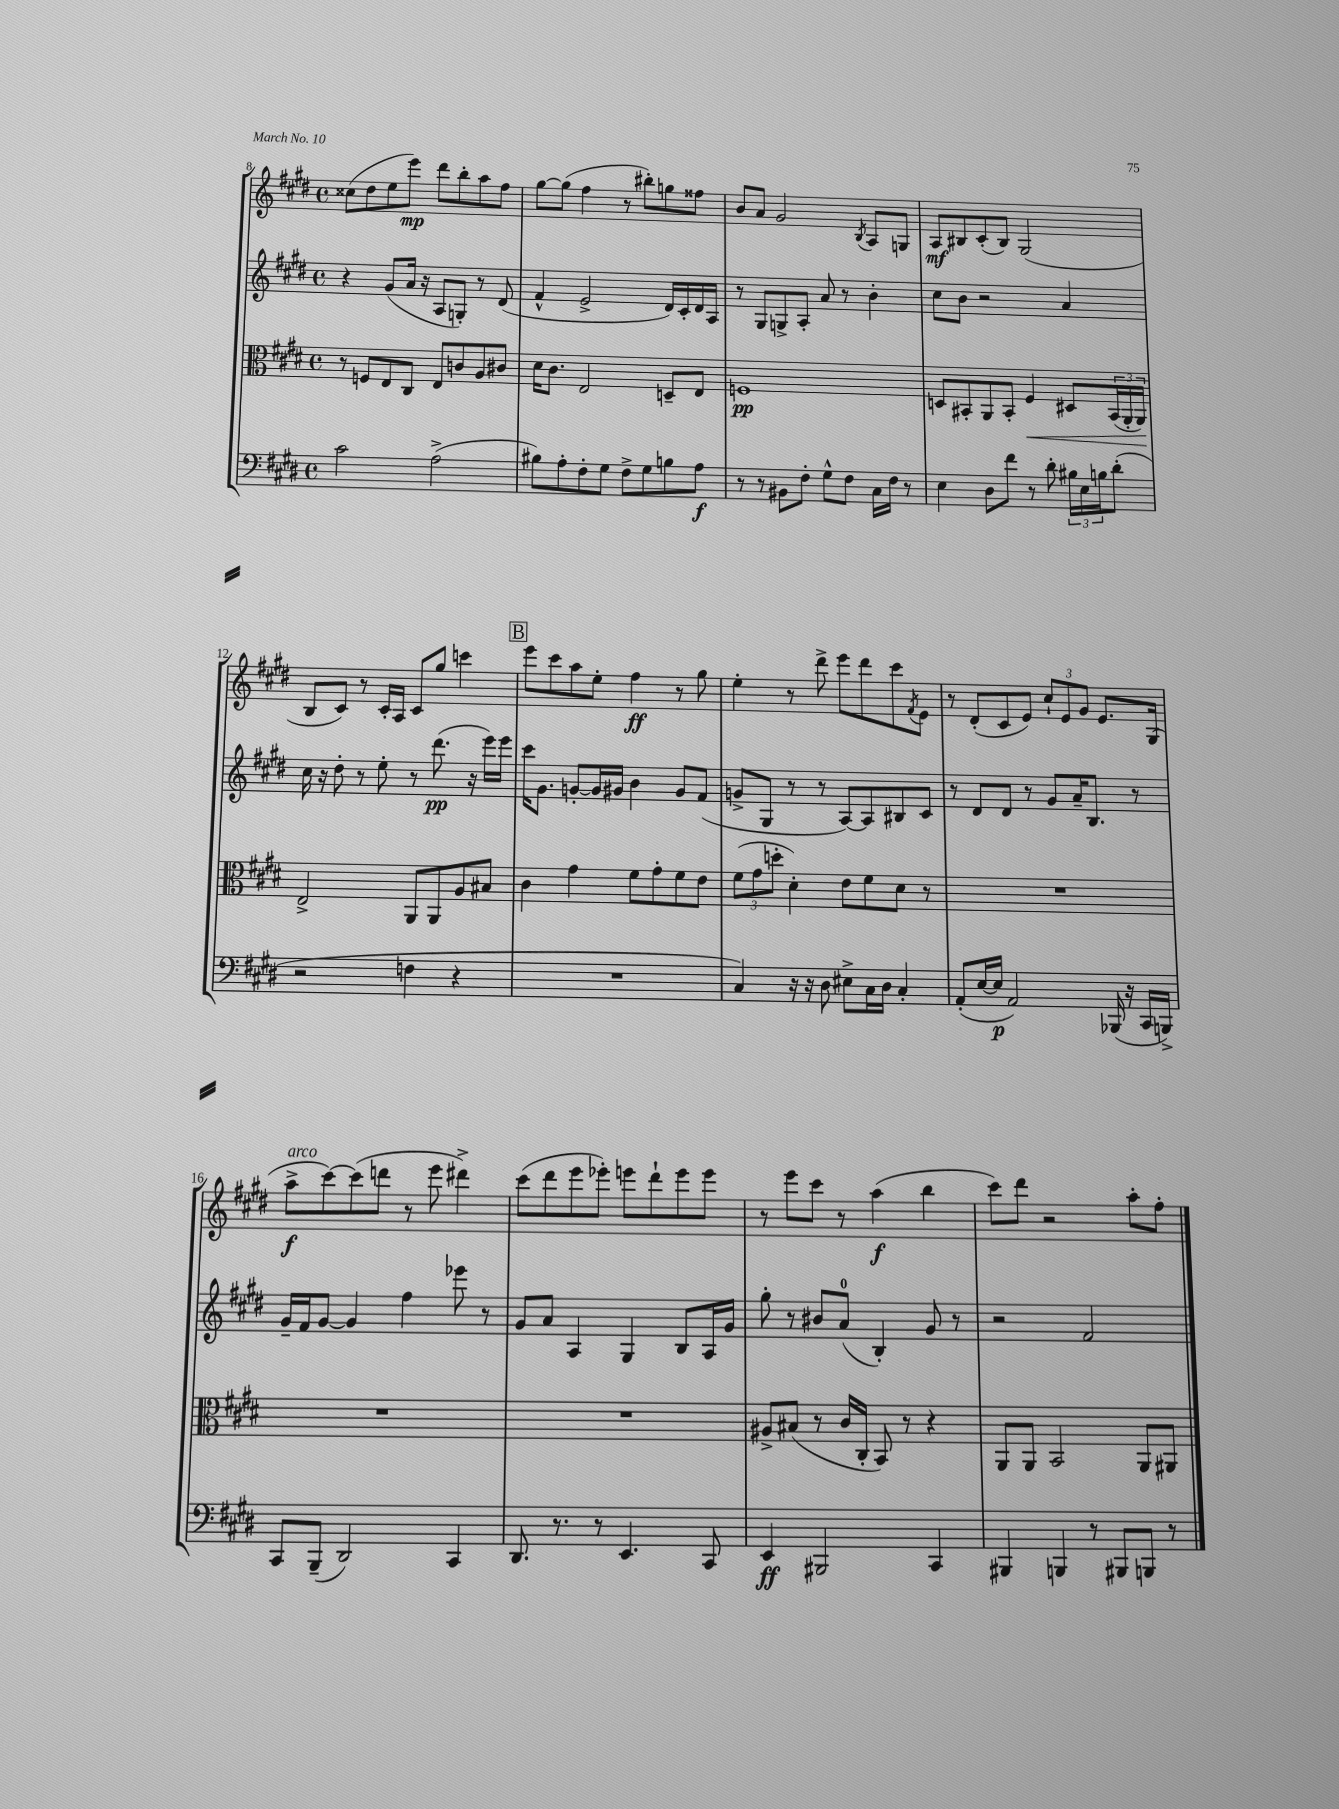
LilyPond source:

<<
\new StaffGroup <<
\new Staff = "s0" {
    \clef treble \key e \major \defaultTimeSignature \time 4/4
    cisis''8( dis''8 e''8 e'''8\mp) dis'''8 b''8-. a''8 fis''8 |
    gis''8~ gis''8( fis''4 r8 bis''8-.) g''8 fisis''8 |
    b'8 a'8 gis'2 \acciaccatura { b8 } a8 g8 |
    a8\mf bis8 cis'8-.( bis8) gis2( |
    b8 cis'8) r8 cis'16-. a16 cis'8 gis''8 c'''4 |
    \mark \markup { \box "B" } e'''8 cis'''8 a''8 e''8-. fis''4\ff r8 gis''8 |
    e''4-. r8 dis'''8-> e'''8 dis'''8 cis'''8 \acciaccatura { fis'8 } e'8 |
    r8 dis'8-.( cis'8 e'8) \tuplet 3/2 { cis''8-! e'8 gis'8 } e'8. gis16( |
    a''8->\f^\markup { \italic "arco" } cis'''8~) cis'''8( d'''8 r8 e'''8 dis'''4->) |
    cis'''8( dis'''8 e'''8 ees'''8-.) e'''8 dis'''8-! e'''8 e'''8 |
    r8 e'''8 cis'''8 r8 a''4\f( b''4 |
    cis'''8) dis'''8 r2 a''8-. fis''8-. \bar "|." |
}
\new Staff = "s1" {
    \clef treble \key e \major \defaultTimeSignature \time 4/4
    r4 gis'8( a'16 r16 a8 g8-.) r8 dis'8( |
    fis'4-^ e'2-> dis'16) cis'16-. dis'16 a16 |
    r8 gis8 g8-> a8-. a'8 r8 b'4-. |
    cis''8 b'8 r2 a'4 |
    cis''16 r16 dis''8-. r8 e''8-. r8 dis'''8.\pp( r16 e'''16) e'''16 |
    \mark \markup { \box "B" } cis'''16 gis'8. g'8~-. g'16 gis'16 b'4 gis'8 fis'8( |
    g'8-> gis8 r8 r8 a8~) a8 bis8 cis'8 |
    r8 dis'8 dis'8 r8 gis'8 a'16-- b8. r8 |
    gis'16-- fis'16 gis'8~ gis'4 fis''4 ees'''8 r8 |
    gis'8 a'8 a4 gis4 b8 a16 gis'16 |
    gis''8-. r8 bis'8 a'8-0( b4-.) gis'8 r8 |
    r2 fis'2 \bar "|." |
}
\new Staff = "s2" {
    \clef alto \key e \major \defaultTimeSignature \time 4/4
    r8 f8 e8 cis8 e8 c'8 a8 cis'8 |
    dis'16 cis'8. e2 d8-- e8 |
    f1\pp |
    d8 bis,8-. a,8 bis,8-. fis4\< dis8 \tuplet 3/2 { bis,16( a,16-. a,16) } |
    e2->\! a,8 a,8 a8 bis8 |
    \mark \markup { \box "B" } cis'4 gis'4 fis'8 gis'8-. fis'8 e'8 |
    \tuplet 3/2 { fis'8( gis'8 d''8-. } dis'4-.) e'8 fis'8 dis'8 r8 |
    R1 |
    R1 |
    R1 |
    ais8-> bis8( r8 cis'16 cis16-. b,8) r8 r4 |
    a,8 a,8 b,2 a,8 ais,8 \bar "|." |
}
\new Staff = "s3" {
    \clef bass \key e \major \defaultTimeSignature \time 4/4
    cis'2 a2->( |
    bis8) a8-. fis8-. gis8 fis8-> gis8 b8 a8\f |
    r8 r8 bis,8 fis8-. gis8-^ fis8 cis16 fis16 r8 |
    e4 dis8 fis'8 r8 dis'8-. \tuplet 3/2 { bis16 e16 b16 } dis'8-.( |
    r2 f4 r4 |
    \mark \markup { \box "B" } R1 |
    cis4) r16 r16 dis8 eis8-> cis16 dis16 cis4-. |
    a,8-.( e16~ e16\p a,2) bes,,16( r16 cis,16 b,,16->) |
    cis,8 b,,8--( dis,2) cis,4 |
    dis,8. r8. r8 e,4. cis,8 |
    e,4\ff bis,,2 cis,4 |
    bis,,4 b,,4 r8 bis,,8 b,,8 r8 \bar "|." |
}
>>
>>
\layout { \context { \Score currentBarNumber = #8 } }
